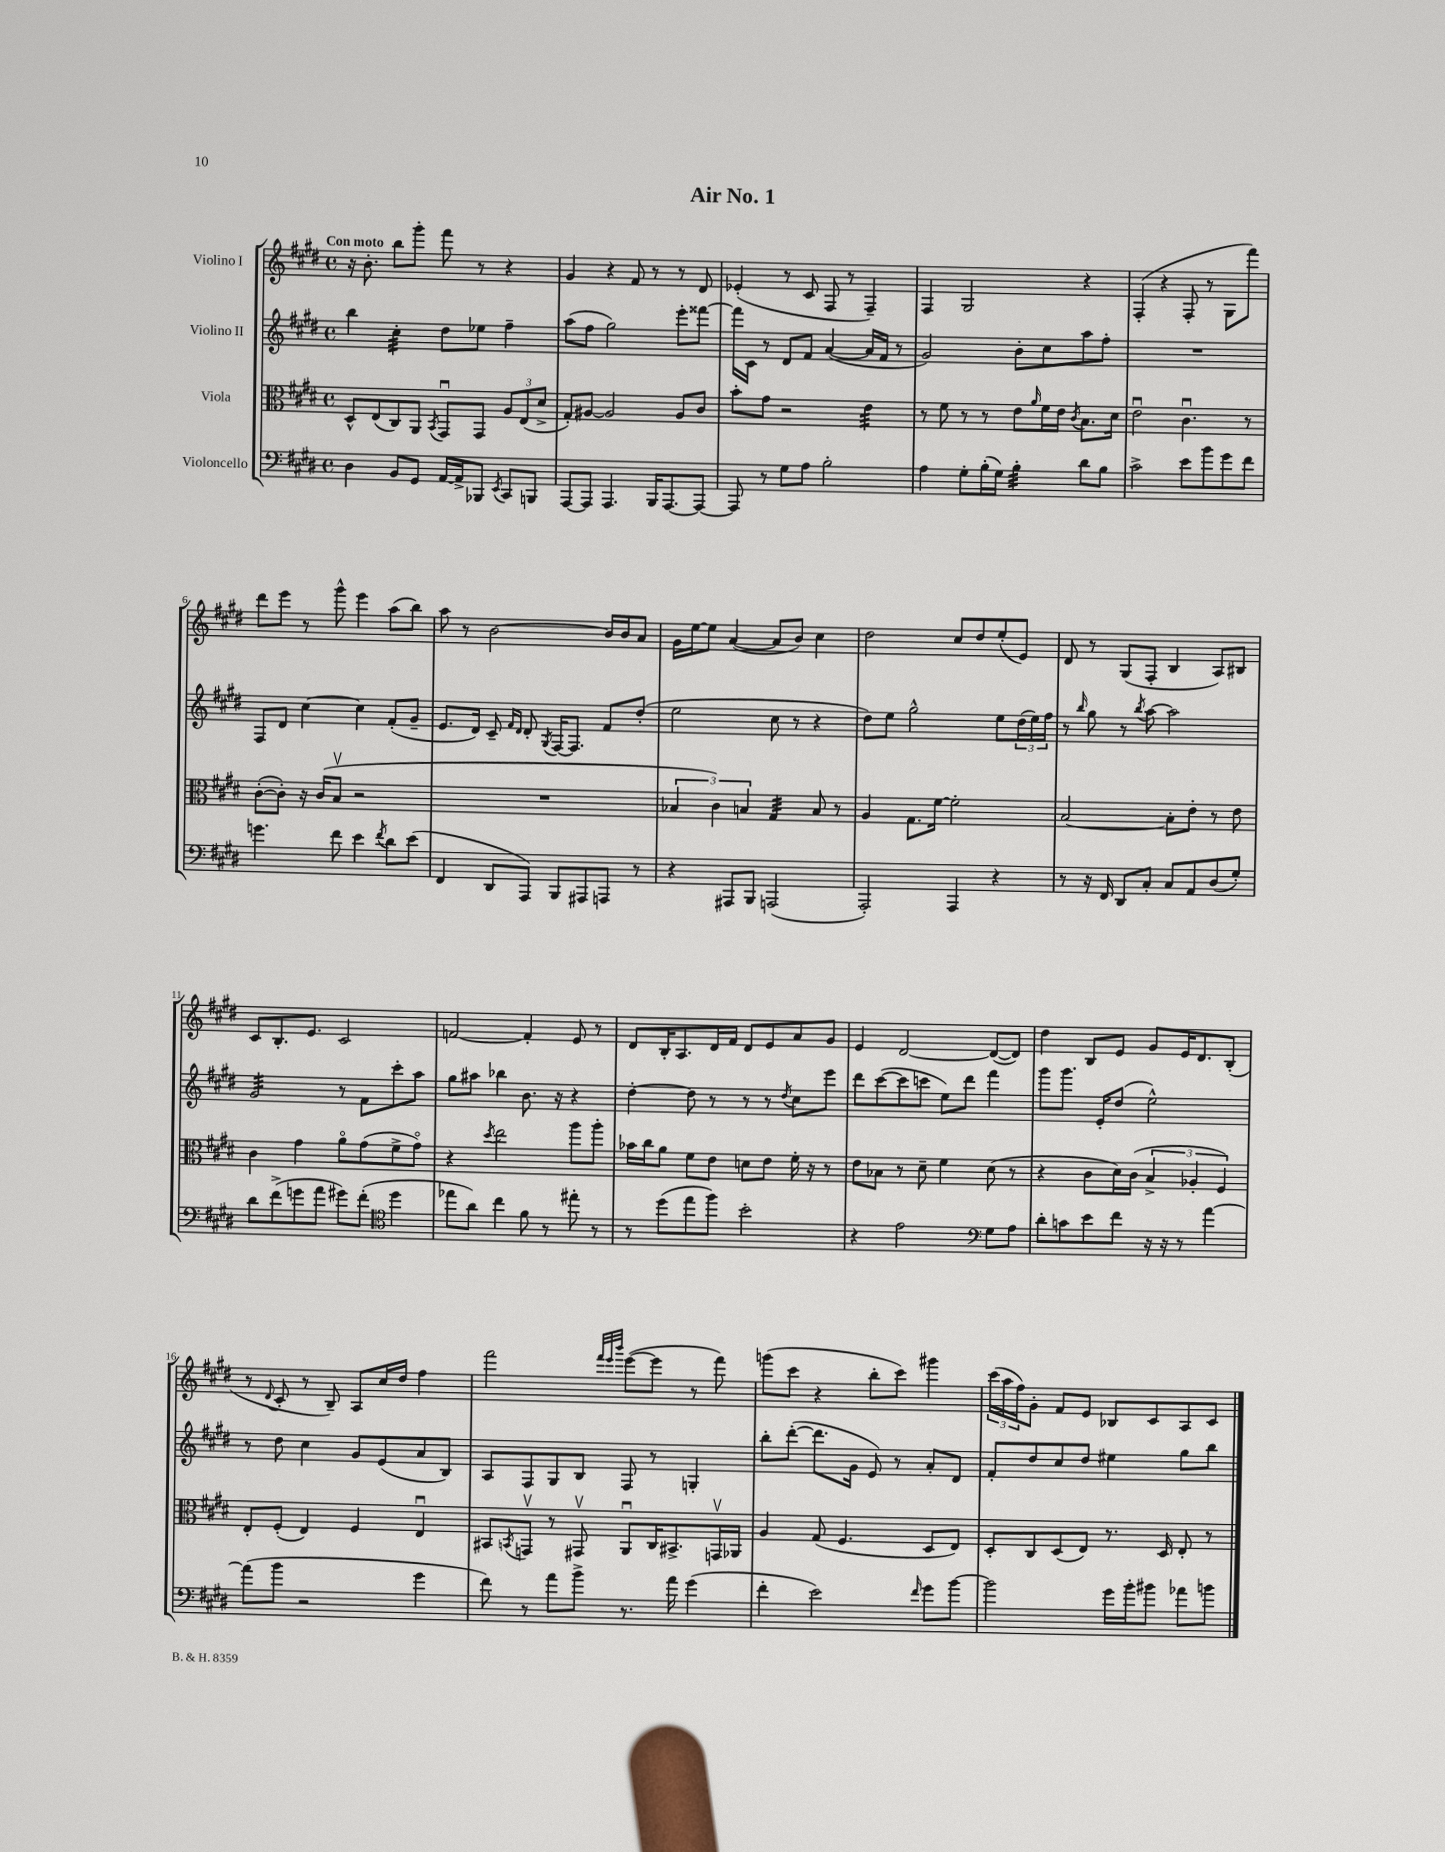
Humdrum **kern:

**kern	**kern	**kern	**kern
*staff4	*staff3	*staff2	*staff1
*clefF4	*clefC3	*clefG2	*clefG2
*k[f#c#g#d#]	*k[f#c#g#d#]	*k[f#c#g#d#]	*k[f#c#g#d#]
*M4/4	*M4/4	*M4/4	*M4/4
*met(c)	*met(c)	*met(c)	*met(c)
4D#	8D#^^	4bb	16r
.	.	.	8.b'
.	(8E	.	.
8BB	8C#)	4cc#'	8bb
8GG#	8AA	.	8ggg#'
.	8qBB	.	.
[16AA	8GG#u	8dd#	8fff#
16AA^]	.	.	.
8BBB-	8GG#	8ee-	8r
8qEE	.	.	.
8CC#	12A	4ff#~	4r
.	(12E	.	.
8BBB	.	.	.
.	12d#^	.	.
=	=	=	=
[8AAA	8G#')	(8aa	4g#
8AAA]	[8A#	8ff#	.
4.AAA	2A#]	2gg#)	4r
.	.	.	8f#
16BBB	.	.	8r
[8.AAA	.	.	.
.	8A#	8eee'	8r
8AAA_	8c#	[8fff##	8d#
=	=	=	=
8AAA]	8b'	16fff##]	(4e-'
.	.	16c#	.
8r	8g#	8r	.
8G#	2r	8d#	8r
8A	.	8f#	8c#
2B'	.	([4a	8F#
.	.	.	8r
.	4e	16a]	4F#~)
.	.	16f#	.
.	.	8r	.
=	=	=	=
4A	8r	2g#)	4F#
.	8f#	.	.
8G#'	8r	.	2G#
(16B'	8r	.	.
16G#)	.	.	.
4B'	8e	8b'	.
.	16qqa	.	.
.	16f#	8cc#	.
.	16e	.	.
.	8qc#	.	.
8d#	8.B	8aa	4r
8B	.	8ff#'	.
.	16d#	.	.
=	=	=	=
2c#^	2eu	1r	(4F#'
.	.	.	4r
8e	4.c#u	.	8F#'
8b	.	.	8r
8g#	.	.	8G#
8f#	8r	.	8fff#)
=	=	=	=
4.g	([8c#'	8F#	8ddd#
.	8c#'])	8d#	8eee
.	16r	[4cc#	8r
.	(16c#	.	.
8f#	8Bv	.	8ggg#^^
4e	2r	4cc#]	4eee
8qf#	.	.	.
8d#	.	(8f#'	(8aa
(8e	.	8g#~	8bb)
=	=	=	=
4FF#	1r	8.e	8aa
.	.	.	8r
.	.	16d#)	.
8DD#	.	8c#~	[2b
.	.	16qqf#	.
.	.	16qqd#	.
8AAA)	.	8d#'	.
.	.	8qG#	.
8BBB	.	[16F#	.
.	.	8.F#]	.
8AAA#	.	.	.
8AAA	.	8f#	16b]
.	.	.	16b
8r	.	(8dd#'	8a
=	=	=	=
4r	6B-	2ee	16g#
.	.	.	[16ee
.	.	.	8ee]
.	6c#)	.	.
8AAA#	.	.	([4a
.	6B	.	.
8BBB	.	.	.
(2AAA	4G#	8cc#	8a]
.	.	8r	8b)
.	8B	4r	4cc#
.	8r	.	.
=	=	=	=
2AAA')	4A	8dd#)	2dd#
.	.	8ee	.
.	8.G#	2gg#^^	.
.	[16f#	.	.
4AAA	2f#']	.	8cc#
.	.	.	8dd#
4r	.	8ee	(8ee'
.	.	(24dd#	8e)
.	.	24ee)	.
.	.	24ff#	.
=	=	=	=
8r	[2B	8r	8d#
.	.	16qqbb	.
16r	.	8gg#	8r
16FF#	.	.	.
8DD#	.	8r	(8G#
.	.	8qbb	.
8C#'	.	[8aa	8F#'
8C#	8B']	2aa]	4B
8AA	8e'	.	.
(8D#	8r	.	8A)
8G#')	8e	.	8B#
=	=	=	=
8d#	4c#	2g#	8c#
(8f#^	.	.	8.B'
8g	4g#	.	.
.	.	.	8.e
8a	.	.	.
8g#)	8ao	8r	2c#
(8f#'	(8g#	8f#	.
*clefC4	*	*	*
4dd#	8f#^	8ccc#'	.
.	8g#o)	8aa	.
=	=	=	=
8ee-	4r	8gg#	[2f
8a)	.	8aa#	.
.	8qdd#	.	.
4cc#	2ee	4bb-	.
8f#	.	8.b	4f']
8r	.	.	.
.	.	16r	.
8ee#'	8aa	4r	8e
8r	8aa'	.	8r
=	=	=	=
8r	16b-	[4dd#'	8d#
.	16cc#	.	.
(8dd#	8a	.	16B'
.	.	.	8.A
8ee	8f#	8dd#]	.
8ff#)	8e	8r	16d#
.	.	.	16f#
2b'	8d	8r	8d#
.	8e	8r	8e
.	.	8qdd#	.
.	16f#'	8cc#	8a
.	16r	.	.
.	8r	8eee	8g#
=	=	=	=
4r	8e	8ddd#	4e
.	8B-	([8ccc#	.
2e	8r	8ccc#]	[2d#
.	8d#~	8ccc	.
.	4f#	8ee)	.
.	.	8ddd#	.
*clefF4	*	*	*
8G#	(8d#	4fff#	(8d#_
8A	8r	.	8d#])
=	=	=	=
8d#'	4r	8ggg#	4dd#
8c	.	8.ggg#	.
8e	8c#	.	8B
.	.	16e'	.
8f#	16d#)	(8dd#	8e
.	(16c#	.	.
16r	6B^	2ee^^)	8g#
16r	.	.	.
8r	.	.	16e
.	6A-'	.	.
.	.	.	8.d#
[4a	.	.	.
.	6F#)	.	.
.	.	.	(8B'
=	=	=	=
(8a]	8E'	8r	8r
.	.	.	8qqd#
8b	(8F#'	8dd#	8c#'
2r	4E)	4cc#	8r
.	.	.	8B~)
.	4F#	8g#	8A
.	.	(8e	16cc#
.	.	.	16dd#
4g#	4Eu	8a	4ff#
.	.	8B)	.
=	=	=	=
8f#)	8BB#	8A	2fff#
.	8qBB	.	.
8r	8GGv	8F#	.
8a	8r	8G#	.
8b^	8GG#v	8B	.
.	.	.	32qqfff#
.	.	.	32qqeee
.	.	.	32qqbbb
8.r	8AAu	8F#	([8eee
.	16C#	8r	8eee]
16a	8.BB#^	.	.
(4g#	.	4G'	8r
.	16GGv	.	8fff#)
.	16AA-	.	.
=	=	=	=
4f#'	4A	8bb'	(8ggg
.	.	([8ddd#'	8ccc#
2e)	(8G#	8.ddd#]	4r
.	4.F#	.	.
.	.	16g#	.
.	.	8e)	8bb'
.	.	8r	8ccc#)
16qqf#	.	.	.
8g#	8D#	8a'	4ggg#
[8b	8E)	8d#	.
=	=	=	=
2b]	8D#'	8f#'	(24ccc#
.	.	.	24aa
.	.	.	24ff#)
.	8C#	8dd#	8g#'
.	(8D#	8cc#	8f#
.	8E)	8dd#	8e
16g#	8.r	4ee#	8B-
16b'	.	.	.
8b#	.	.	8c#
.	16D#	.	.
8a-	8E'	8gg#	8A
8b	8r	8bb	8c#
==	==	==	==
*-	*-	*-	*-
